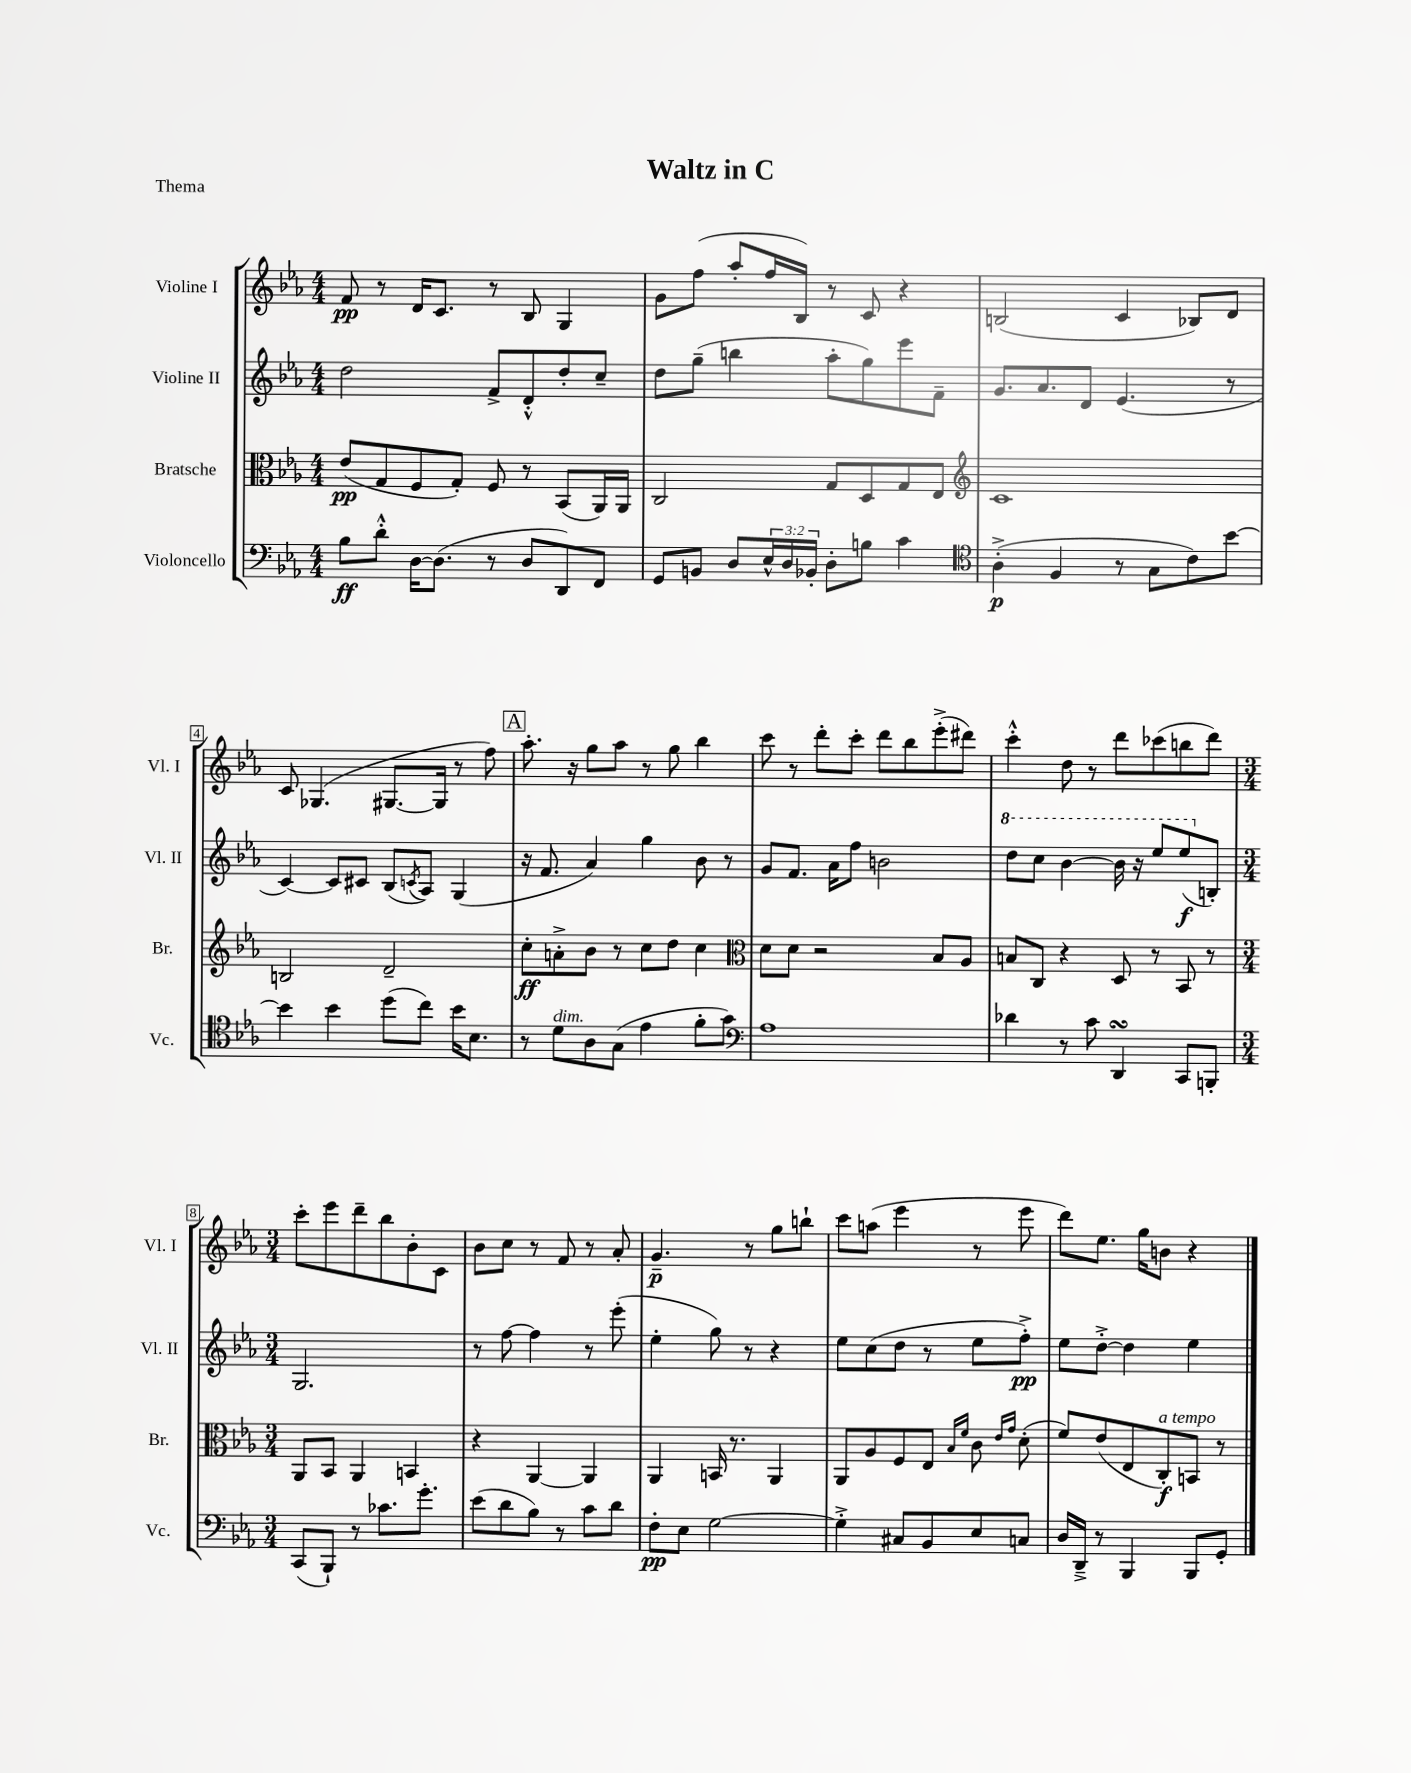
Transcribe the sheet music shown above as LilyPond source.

\header { title = "Waltz in C" piece = "Thema" }
<<
\new StaffGroup <<
\new Staff = "s0" \with { instrumentName = "Violine I" shortInstrumentName = "Vl. I" } {
    \clef treble \key ees \major \numericTimeSignature \time 4/4
    f'8\pp r8 d'16 c'8. r8 bes8 g4 |
    g'8 f''8( aes''8-. f''16 bes16) r8 c'8 r4 |
    b2( c'4 bes8) d'8 |
    c'8 ges4.( gis8.~ gis16 r8 f''8) |
    \mark \markup { \box "A" } aes''8.-. r16 g''8 aes''8 r8 g''8 bes''4 |
    c'''8 r8 d'''8-. c'''8-. d'''8 bes''8 ees'''8-.->( dis'''8) |
    c'''4-.-^ d''8 r8 d'''8 ces'''8( b''8 d'''8) |
    \numericTimeSignature \time 3/4 c'''8-. ees'''8 d'''8-- bes''8 bes'8-. c'8 |
    bes'8 c''8 r8 f'8 r8 aes'8-. |
    g'4.--\p r8 g''8 b''8-! |
    c'''8 a''8( ees'''4 r8 ees'''8 |
    d'''8) ees''8. g''16 b'8 r4 \bar "|." |
}
\new Staff = "s1" \with { instrumentName = "Violine II" shortInstrumentName = "Vl. II" } {
    \clef treble \key ees \major \numericTimeSignature \time 4/4
    d''2 f'8-> d'8-.-^ d''8-. c''8-- |
    d''8 g''8--( b''4 aes''8-. g''8) ees'''8 f'8-- |
    g'8. aes'8. d'8 ees'4.( r8 |
    c'4~) c'8 cis'8 bes8( \acciaccatura { c'8 } aes8) g4( |
    \mark \markup { \box "A" } r16 f'8. aes'4) g''4 bes'8 r8 |
    g'8 f'8. aes'16 f''8 b'2 |
    \ottava #1 d'''8 c'''8 bes''4~ bes''16 r16 ees'''8 ees'''8\f( \ottava #0 b8-.) |
    \numericTimeSignature \time 3/4 g2. |
    r8 f''8~ f''4 r8 ees'''8-.( |
    ees''4-. g''8) r8 r4 |
    ees''8 c''8( d''8 r8 ees''8 f''8-.->\pp) |
    ees''8 d''8~-.-> d''4 ees''4 \bar "|." |
}
\new Staff = "s2" \with { instrumentName = "Bratsche" shortInstrumentName = "Br." } {
    \clef alto \key ees \major \numericTimeSignature \time 4/4
    ees'8\pp( g8 f8 g8-.) f8 r8 bes,8( aes,16) aes,16 |
    c2 g8 d8 g8 ees8 |
    \clef treble c'1 |
    b2 d'2-- |
    \mark \markup { \box "A" } c''8-.\ff a'8-.-> bes'8 r8 c''8 d''8 c''4 |
    \clef alto d'8 d'8 r2 bes8 aes8 |
    b8 c8 r4 d8 r8 bes,8 r8 |
    \numericTimeSignature \time 3/4 aes,8 bes,8 aes,4 b,4 |
    r4 aes,4~ aes,4 |
    aes,4 b,16 r8. aes,4 |
    aes,8 aes8 f8 ees8 \grace { bes16 f'16 } c'8 \grace { ees'16 g'16 } d'8-.( |
    f'8) ees'8( ees8 c8-.\f^\markup { \italic "a tempo" }) b,8 r8 \bar "|." |
}
\new Staff = "s3" \with { instrumentName = "Violoncello" shortInstrumentName = "Vc." } {
    \clef bass \key ees \major \numericTimeSignature \time 4/4 \override Staff.TupletNumber.text = #tuplet-number::calc-fraction-text
    bes8\ff d'8-.-^ d16~ d8.( r8 d8 d,8) f,8 |
    g,8 b,8 d8 \tuplet 3/2 { ees16-^ d16 bes,16-. } d8-. b8 c'4 |
    \clef tenor aes4-.->\p( f4 r8 g8 c'8) bes'8~ |
    bes'4 bes'4 d''8( c''8) bes'16 bes8. |
    \mark \markup { \box "A" } r8 d'8^\markup { \italic "dim." } aes8 g8( ees'4 f'8-. g'8) |
    \clef bass aes1 |
    des'4 r8 c'8 d,4\turn c,8 b,,8-. |
    \numericTimeSignature \time 3/4 c,8( bes,,8-!) r8 ces'8. g'8.-. |
    ees'8( d'8 bes8) r8 c'8 d'8 |
    f8-.\pp ees8 g2~ |
    g4-.-> cis8 bes,8 ees8 c8 |
    d16 d,16---> r8 bes,,4 bes,,8 g,8-. \bar "|." |
}
>>
>>
\layout { \context { \Score \override BarNumber.stencil = #(make-stencil-boxer 0.1 0.3 ly:text-interface::print) } }
